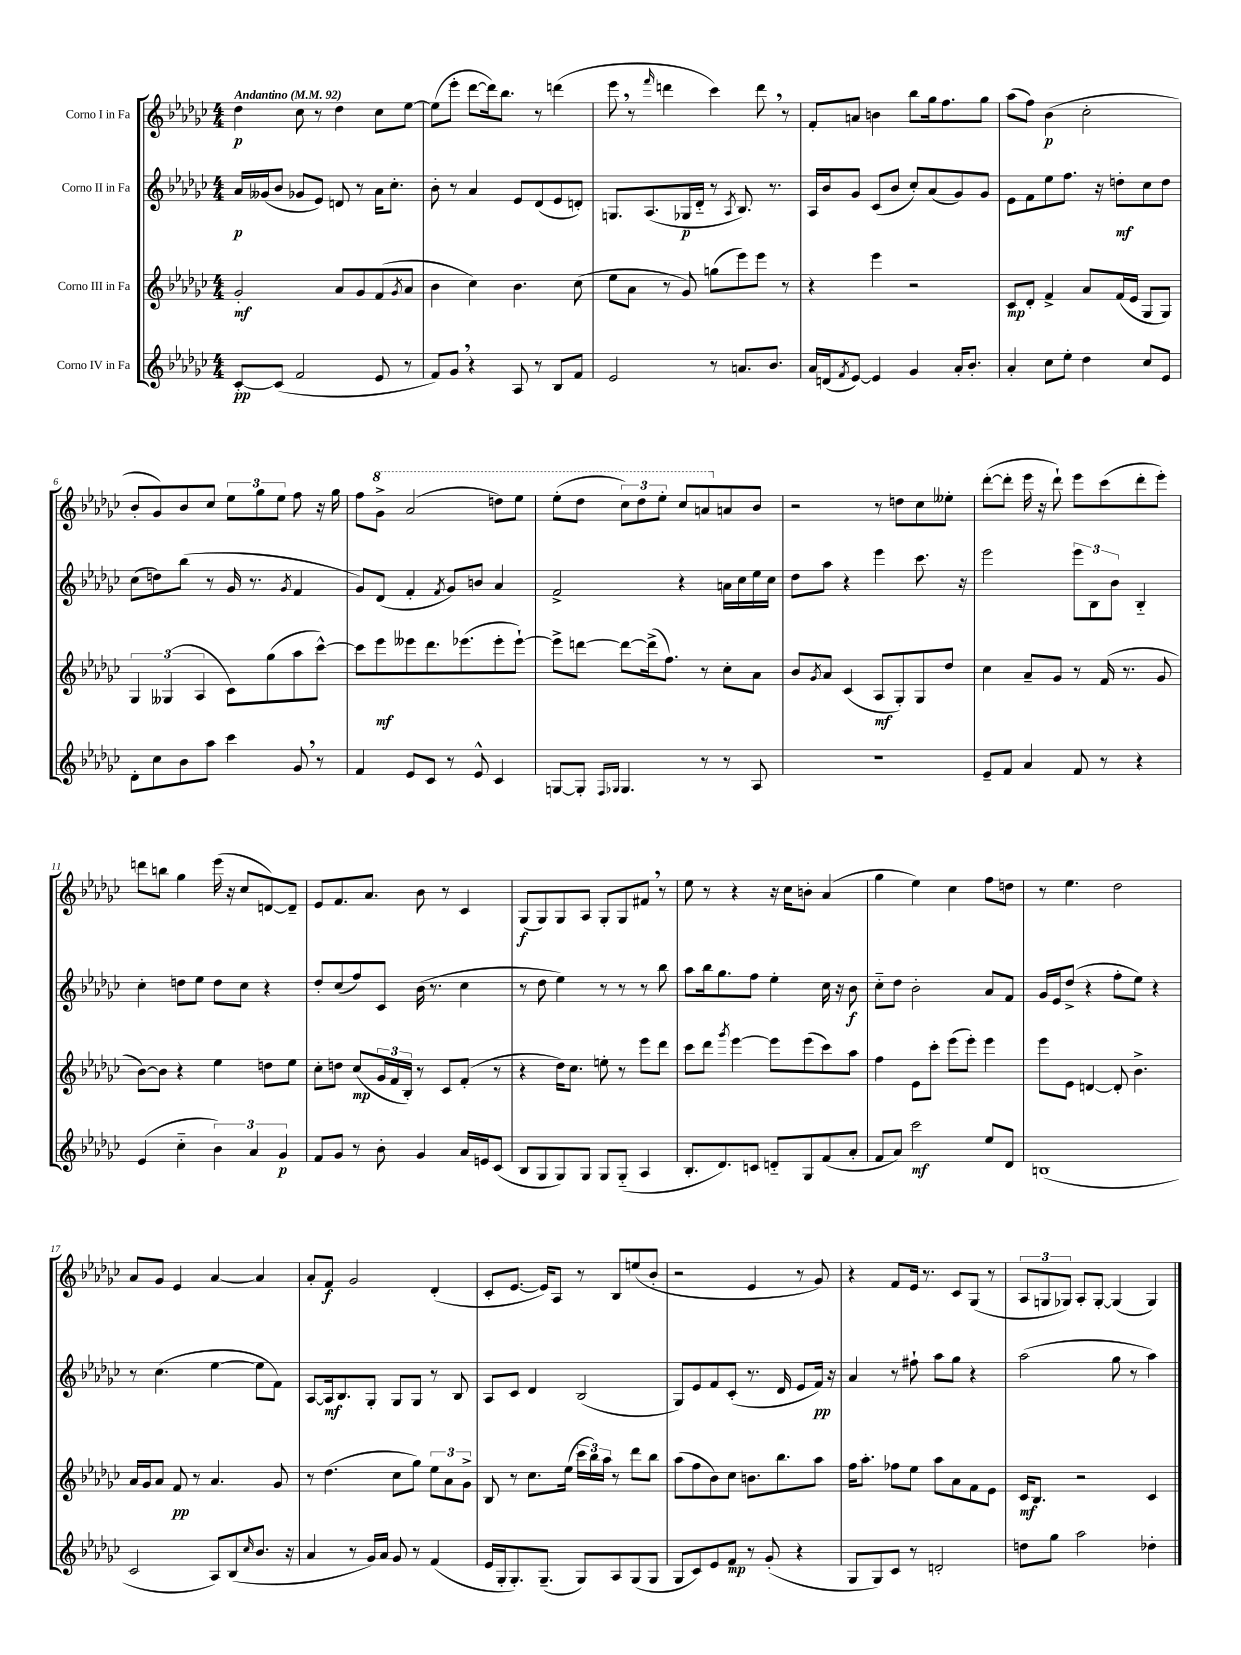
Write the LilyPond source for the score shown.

<<
\new StaffGroup <<
\new Staff = "s0" \with { instrumentName = "Corno I in Fa" } {
    \clef treble \key ges \major \numericTimeSignature \time 4/4 \tempo "Andantino" 4 = 92
    des''4\p ces''8 r8 des''4 ces''8 ees''8~ |
    ees''8( ees'''8-. des'''8~ des'''16) bes''8. r8 d'''4( |
    ees'''8 \breathe r8 \grace { f'''16 } d'''4 ces'''4) d'''8 \breathe r8 |
    f'8-. a'8 b'4 bes''8 ges''16 f''8. ges''8 |
    aes''8( f''8) bes'4\p( ces''2-. |
    bes'8-. ges'8) bes'8 ces''8 \tuplet 3/2 { ees''8 ges''8 ees''8 } f''8 r16 ges''16 |
    f''8 \ottava #1 ges''8-> aes''2( d'''8) ees'''8 |
    ees'''8-.( des'''8 \tuplet 3/2 { ces'''8) des'''8 ees'''8-. } ces'''8 a''8 \ottava #0 a'8 bes'8 |
    r2 r8 d''8 ces''8 eeses''8-. |
    des'''8~-.( des'''8-. ees'''16 r16 des'''8-!) ees'''8 ces'''8( des'''8-. ees'''8-.) |
    d'''8 b''8 ges''4 ees'''16( r16 ces''8 d'8~) d'8-- |
    ees'8 f'8. aes'8. bes'8 r8 ces'4 |
    ges8\f( ges8) ges8 aes8 ges8-. ges8 fis'8 \breathe r8 |
    ees''8 r8 r4 r16 ces''16 b'8-. aes'4( |
    ges''4 ees''4) ces''4 f''8 d''8 |
    r8 ees''4. des''2 |
    aes'8 ges'8 ees'4 aes'4~ aes'4 |
    aes'8-. f'8\f ges'2 des'4-.( |
    ces'8-. ees'8.~ ees'16) aes8 r8 bes8 e''8( bes'8-. |
    r2 ees'4 r8 ges'8) |
    r4 f'8 ees'16 r8. ces'8 ges8( r8 |
    \tuplet 3/2 { aes8 g8 ges8) } aes8-. ges8~-. ges4( ges4) \bar "|." |
}
\new Staff = "s1" \with { instrumentName = "Corno II in Fa" } {
    \clef treble \key ges \major \numericTimeSignature \time 4/4
    aes'16\p geses'16( bes'8 ges'8 ees'8) d'8 r8 aes'16 ces''8.-. |
    bes'8-. r8 aes'4 ees'8 des'8( ees'8 d'8-.) |
    g8. aes8.( ges16\p des'16-_ r8 \acciaccatura { aes8 } bes8.) r8. |
    aes16 bes'16 ges'8 ces'8( bes'8 ces''8-.) aes'8( ges'8) ges'8 |
    ees'8 f'8 ees''8 f''8. r16 d''8-.\mf ces''8 d''8 |
    ces''8( d''8) bes''8( r8 ges'16 r8. \acciaccatura { ges'8 } f'4 |
    ges'8) des'8( f'4-. \acciaccatura { f'8 } ges'8) b'8 aes'4 |
    f'2-> r4 a'16 ces''16 ees''16 ces''16 |
    des''8 aes''8 r4 ees'''4 ces'''8. r16 |
    ees'''2 \tuplet 3/2 { ees'''8 bes8 bes'8 } bes4-_ |
    ces''4-. d''8 ees''8 d''8 ces''8 r4 |
    des''8-. ces''8( f''8) ces'8 bes'16( r8. ces''4 |
    r8 des''8 ees''4) r8 r8 r8 bes''8 |
    aes''8 bes''16 ges''8. f''8 ees''4-. ces''16 r16 bes'8\f |
    ces''8-_ des''8 bes'2-. aes'8 f'8 |
    ges'16 ees'16 des''8->( r4 f''8-. ees''8) r4 |
    r8 ces''4.( ees''4~ ees''8 f'8) |
    aes8~ aes16\mf bes8. ges8-. ges8 ges8 r8 bes8 |
    aes8 ces'8 des'4 bes2( |
    ges8) ees'8 f'8 ces'8-.( r8. des'16 ees'8 f'16\pp) r16 |
    aes'4 r8 fis''8-! aes''8 ges''8 r4 |
    aes''2( ges''8 r8 aes''4) \bar "|." |
}
\new Staff = "s2" \with { instrumentName = "Corno III in Fa" } {
    \clef treble \key ges \major \numericTimeSignature \time 4/4
    ges'2-.\mf aes'8 ges'8 f'8( \acciaccatura { ges'8 } aes'8 |
    bes'4 ces''4) bes'4. ces''8( |
    ees''8 aes'8 r8 ges'8) g''8( ees'''8) ees'''8 r8 |
    r4 ees'''4 r2 |
    ces'8\mp des'8-. f'4-> aes'8 f'16( ees'16 ges8 ges8) |
    \tuplet 3/2 { ges4 geses4( aes4 } ces'8) ges''8( aes''8 ces'''8~-^) |
    ces'''8 ees'''8\mf eeses'''8 des'''8. ees'''8.( ees'''8-. ees'''8~-!) |
    ees'''8-> d'''8~ d'''8~ d'''16->( f''8.) r8 ces''8-. aes'8 |
    bes'8 \acciaccatura { ges'8 } aes'8 ces'4( aes8\mf ges8-.) ges8 des''8 |
    ces''4 aes'8-- ges'8 r8 f'16( r8. ges'8 |
    bes'8~) bes'8 r4 ees''4 d''8 ees''8 |
    ces''8-. d''8 ces''8\mp( \tuplet 3/2 { ges'16 f'16 bes16-.) } r8 ces'8 f'8-.( r8 |
    r4 des''16) ces''8. e''8-. r8 ees'''8 des'''8 |
    ces'''8 des'''8 \acciaccatura { ges'''8 } ees'''4~ ees'''8 ees'''8( ces'''8) aes''8 |
    f''4 ees'8 ces'''8-. ees'''8( ees'''8-.) ees'''4 |
    ees'''8 ees'8 d'4~ d'8-. bes'4.-> |
    aes'16 ges'16 aes'8 f'8\pp r8 aes'4. ges'8 |
    r8 des''4.( ces''8 ges''8) \tuplet 3/2 { ees''8 aes'8 ges'8-> } |
    bes8 r8 ces''8. ees''16( \tuplet 3/2 { ces'''16 bes''16) aes''16 } r8 des'''8 bes''8 |
    aes''8( f''8 bes'8) ces''8 b'8. bes''8. aes''8 |
    f''16 aes''8.-. fes''8 ees''8 aes''8 aes'8 f'8 ees'8 |
    ces'16\mf bes8. r2 ces'4 \bar "|." |
}
\new Staff = "s3" \with { instrumentName = "Corno IV in Fa" } {
    \clef treble \key ges \major \numericTimeSignature \time 4/4
    ces'8~-.\pp ces'8( f'2 ees'8 r8 |
    f'8) ges'8 \breathe r4 aes8 r8 bes8 f'8 |
    ees'2 r8 a'8. bes'8. |
    aes'16 d'16( \acciaccatura { f'8 } ees'8~) ees'4 ges'4 aes'16-. bes'8.-. |
    aes'4-. ces''8 ees''8-. des''4 ces''8 ees'8 |
    des'8-. ces''8 bes'8 aes''8 ces'''4 ges'8 \breathe r8 |
    f'4 ees'8 ces'8 r8 ees'8-^ ces'4 |
    g8~ g8-. \grace { f16 ges16 } ges4. r8 r8 aes8 |
    R1 |
    ees'8-- f'8 aes'4 f'8 r8 r4 |
    ees'4( ces''4-_ \tuplet 3/2 { bes'4) aes'4 ges'4\p } |
    f'8 ges'8 r8 bes'8-. ges'4 aes'16 e'16 ces'8( |
    bes8 ges8 ges8) ges8 ges8 ges8-_( aes4 |
    bes8.-. des'8.) c'8 d'8-_ ges8 f'8( aes'8-. |
    f'8 aes'8) ces'''2\mf ees''8 des'8 |
    b1( |
    ces'2 aes8) bes8( \grace { ces''16 } bes'8. r16 |
    aes'4 r8 ges'16) aes'16 ges'8 r8 f'4( |
    ees'16 ges16-. ges8.-.) ges8.--( ges8) aes8 ges8( ges8 |
    ges8 ces'8) ees'8 f'8\mp r8 ges'8-.( r4 |
    ges8 ges8) ces'8 r8 d'2-. |
    d''8 ges''8 aes''2 des''4-. \bar "|." |
}
>>
>>
